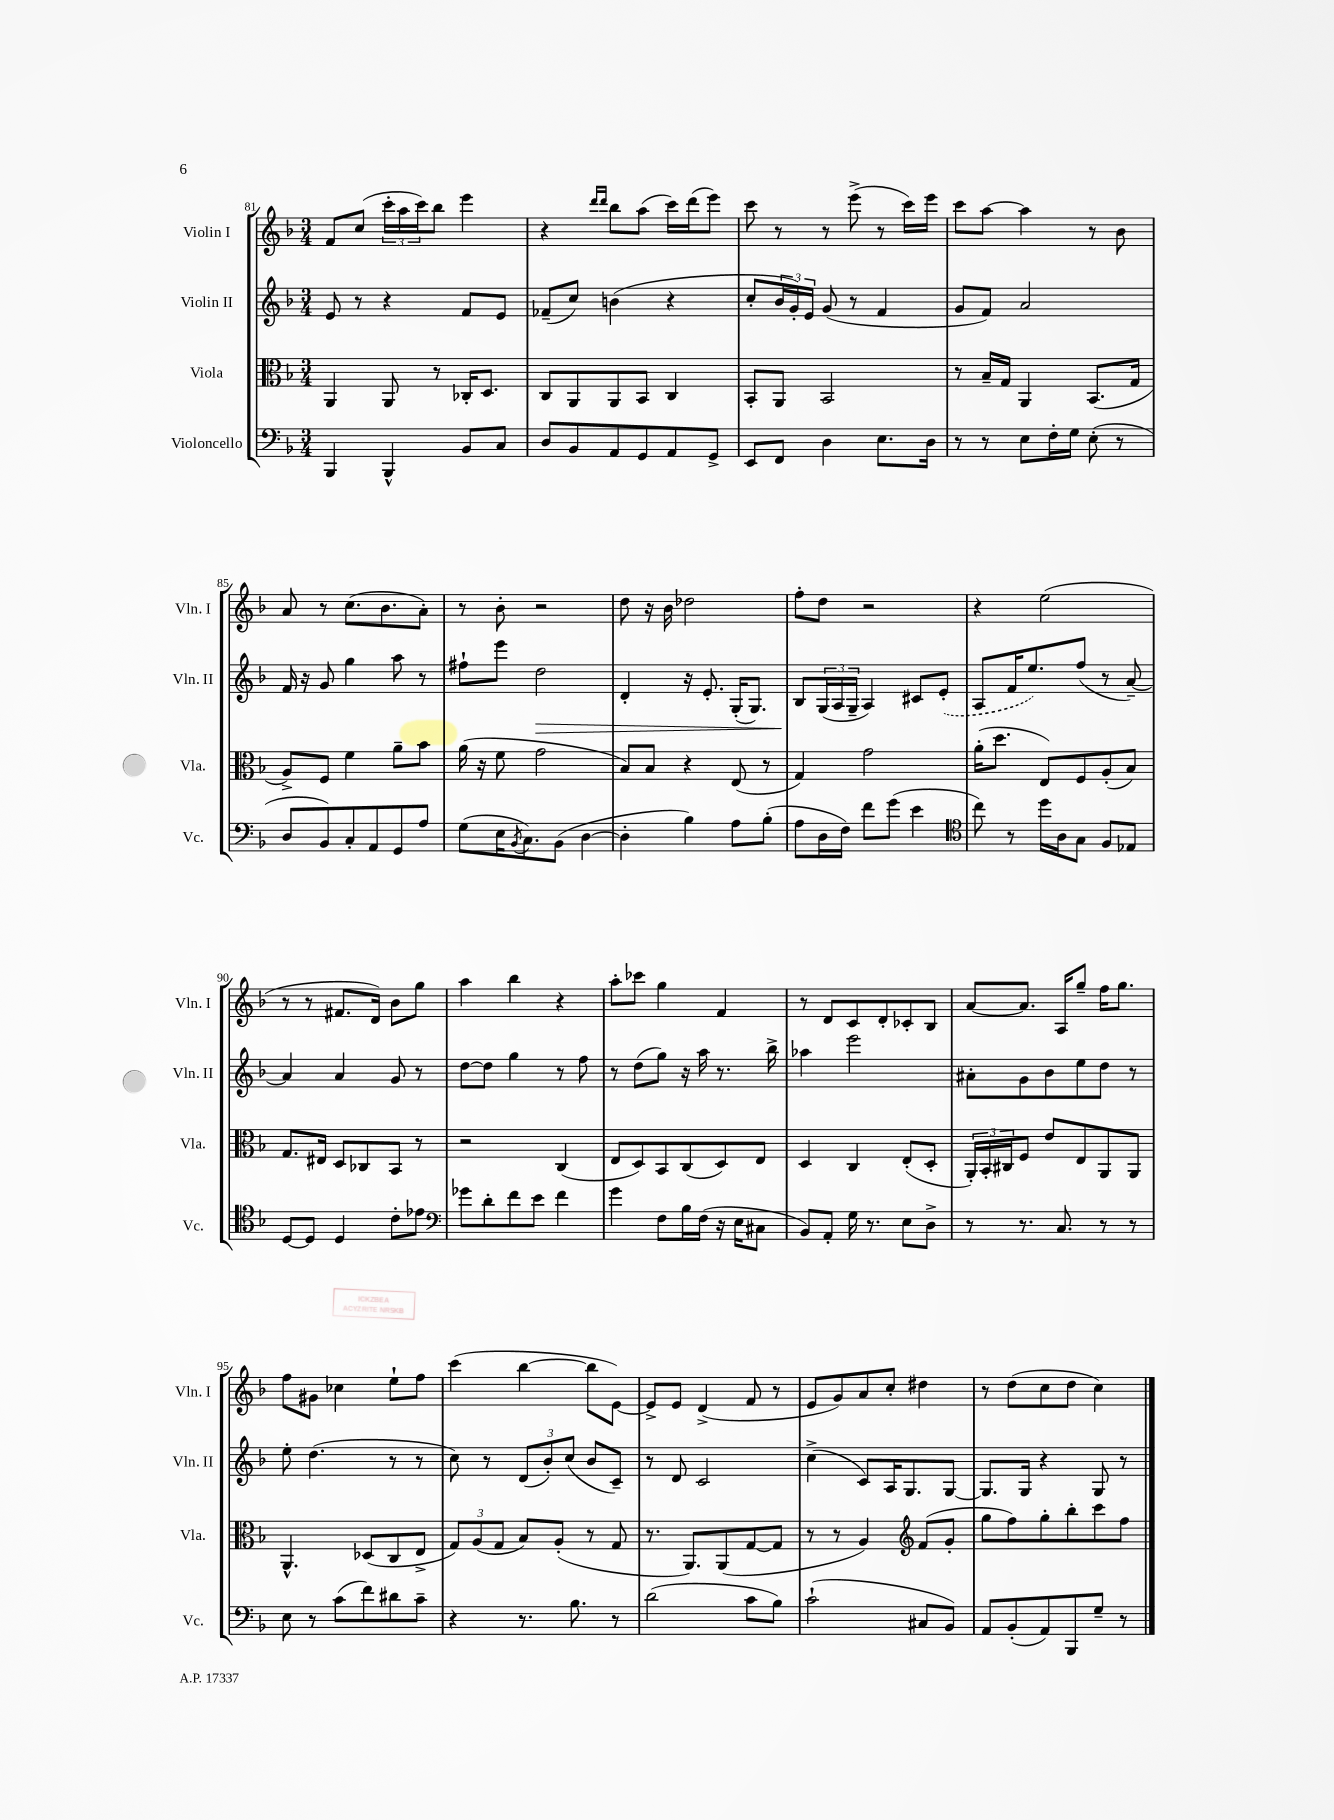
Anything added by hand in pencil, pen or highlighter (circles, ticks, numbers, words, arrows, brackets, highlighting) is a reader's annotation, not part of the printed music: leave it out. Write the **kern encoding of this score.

**kern	**kern	**kern	**kern
*staff4	*staff3	*staff2	*staff1
*clefF4	*clefC3	*clefG2	*clefG2
*k[b-]	*k[b-]	*k[b-]	*k[b-]
*M3/4	*M3/4	*M3/4	*M3/4
4BBB-/	4AA/	8e/	8f/L
.	.	8r	(8cc/J
4BBB-^^/	8AA/	4r	24ccc'\LL
.	.	.	24aa\
.	.	.	24ccc\J)
.	8r	.	8bb-\J
8BB-/L	16C-'/LK	8f/L	4eee\
.	8.D/J	.	.
8C/J	.	8e/J	.
=	=	=	=
8D/L	8C/L	(8f-~/L	4r
8BB-/	8AA/	8cc/J)	.
.	.	.	16qqddd/LL
.	.	.	16qqddd/JJ
8AA/	8AA/	(4b\	8bb-\L
8GG/	8BB-/J	.	(8aa\J
8AA/	4C/	4r	16ccc\LL)
.	.	.	(16ddd\J
8GG^/J	.	.	8eee\J)
=	=	=	=
8EE/L	8BB-'/L	8cc'/L	8ccc\
8FF/J	8AA/J	24b-/L	8r
.	.	24g'/)	.
.	.	24e/JJ	.
4D\	2BB-/	(8g/	8r
.	.	8r	(8eee^\
8.E\L	.	4f/	8r
.	.	.	16ccc\LL)
16D\Jk	.	.	16eee\JJ
=	=	=	=
8r	8r	8g/L	8ccc\L
8r	16B-~/LL	8f/J)	[8aa\J
.	16G/JJ	.	.
8E\L	4AA/	2a/	4aa\]
16F'\L	.	.	.
16G\JJ	.	.	.
(8E'\	(8.BB-/L	.	8r
8r	.	.	8b-\
.	16G/Jk	.	.
=	=	=	=
8D/L	8A^/L)	16f/	8a/
.	.	16r	.
8BB-/)	8F/J	8g/	8r
8C'/	4f\	4gg\	(8.cc\L
8AA/	.	.	.
.	.	.	8.b-\
8GG/	8a~\L	8aa\	.
8A/J	8b-\J	8r	8a'\J)
=	=	=	=
(8G\L	(16a\	8ff#`\L	8r
.	16r	.	.
16E\K	8f\	8eee\J	8b-'\
8qBB-/	.	.	.
8.C\)	.	.	.
.	2g\	2dd\	2r
(8BB-\J	.	.	.
[4D\	.	.	.
=	=	=	=
4D'\]	8B-/L)	4d'/	8dd\
.	8B-/J	.	16r
.	.	.	16b-\
4B-\)	4r	16r	2dd-\
.	.	8.e'/	.
8A\L	(8E/	(16G'/LK	.
.	.	8.G/J)	.
(8B-'\J	8r	.	.
=	=	=	=
8A\L	4G/)	8B-/L	8ff'\L
16D\L	.	(24G/L	8dd\J
.	.	24A/	.
16F\JJ)	.	.	.
.	.	24G~/JJ	.
8f\L	2g\	4A/)	2r
(8g\J	.	.	.
4e\	.	8c#/L	.
.	.	(8e'/J	.
=	=	=	=
*clefC4	*	*	*
8cc\)	(16a'\LK	8A/L	4r
.	8.dd\J	.	.
8r	.	16f/K	.
.	.	8.ee/)	.
16dd\LL	8E/L)	.	(2ee\
16A\J	.	.	.
8G\J	8F/	(8ff/J	.
8F/L	(8A'/	8r	.
8E-/J	8B-/J)	[8a~/)	.
=	=	=	=
[8D/L	8.G/L	4a/]	8r
8D/]J	.	.	8r
.	16E#/Jk	.	.
4D/	8D/L	4a/	8.f#/L
.	8C-/	.	.
.	.	.	16d/Jk)
8c'\L	8BB-/J	8g/	8b-\L
8e-\J	8r	8r	8gg\J
=	=	=	=
*clefF4	*	*	*
8g-\L	2r	[8dd\L	4aa\
8d'\	.	8dd\]J	.
8f\	.	4gg\	4bb-\
8e\J	.	.	.
4f\	(4C/	8r	4r
.	.	8ff\	.
=	=	=	=
4g\	8E/L	8r	8aa'\L
.	8D/)	(8dd\L	8ccc-\J
8F\L	8BB-/	8gg\J)	4gg\
16B-\L	(8C/	16r	.
(16F\JJ	.	16aa\	.
16r	8D/)	8.r	4f/
16E\LK	.	.	.
8C#\J	8E/J	.	.
.	.	16bb-^\	.
=	=	=	=
8BB-/L)	4D/	4aa-\	8r
8AA'/J	.	.	8d/L
16G\	4C/	2eee\	8c/
8.r	.	.	.
.	.	.	8d'/
8E\L	(8E'/L	.	8c-'/
8D^\J	8D'/J	.	8B-/J
=	=	=	=
8r	24AA'/LL)	8a#'\L	[8a/L
.	24BB-'/	.	.
.	24C#/J	.	.
8.r	8F/J	8g\	8.a/]J
.	8e/L	8b-\	.
8.C/	.	.	16A/LK
.	8E/	8ee\	8gg~/J
8r	8AA/	8dd\J	16ff\LK
.	.	.	8.gg\J
8r	8AA/J	8r	.
=	=	=	=
8E\	4.AA^^/	8ee'\	8ff\L
8r	.	(4.dd\	8g#\J
(8c\L	.	.	4cc-\
8f\)	(8D-/L	.	.
8d#\	8C/	8r	8ee`\L
8c~\J	8E^/J	8r	8ff\J
=	=	=	=
4r	12G/L)	8cc\)	(4ccc\
.	(12A/	.	.
.	.	8r	.
.	12G/J	.	.
8.r	8B-/L)	(12d/L	[4bb-\
.	.	12b-'/)	.
.	(8A'/J	.	.
.	.	(12cc/J	.
8.B-\	.	.	.
.	8r	8b-/L	8bb-\]L
8r	8G/	8c~/J)	[8e\J)
=	=	=	=
(2d\	8.r	8r	8e^/]L
.	.	8d/	8e/J
.	8.AA/L)	.	.
.	.	2c/	(4d^/
.	(8AA/	.	.
8c\L	[8G/	.	8f/
8B-\J)	8G/]J	.	8r
=	=	=	=
(2c`\	8r	(4cc^\	8e/L
.	8r	.	8g/)
.	4A/)	8c/L)	8a/
.	.	16A/K	8cc'/J
.	.	8.G/	.
*	*clefG2	*	*
8C#/L	(8f/L	.	4dd#\
8BB-/J)	8g'/J	[8G/J	.
=	=	=	=
8AA/L	8gg\L	8.G/]L	8r
(8BB-'/	8ff\)	.	(8dd\L
.	.	16G/Jk	.
8AA/)	8gg'\	4r	8cc\
8BBB-/	8bb-'\	.	8dd\J
8G~/J	8ccc\	8G/	4cc\)
8r	8ff\J	8r	.
==	==	==	==
*-	*-	*-	*-
